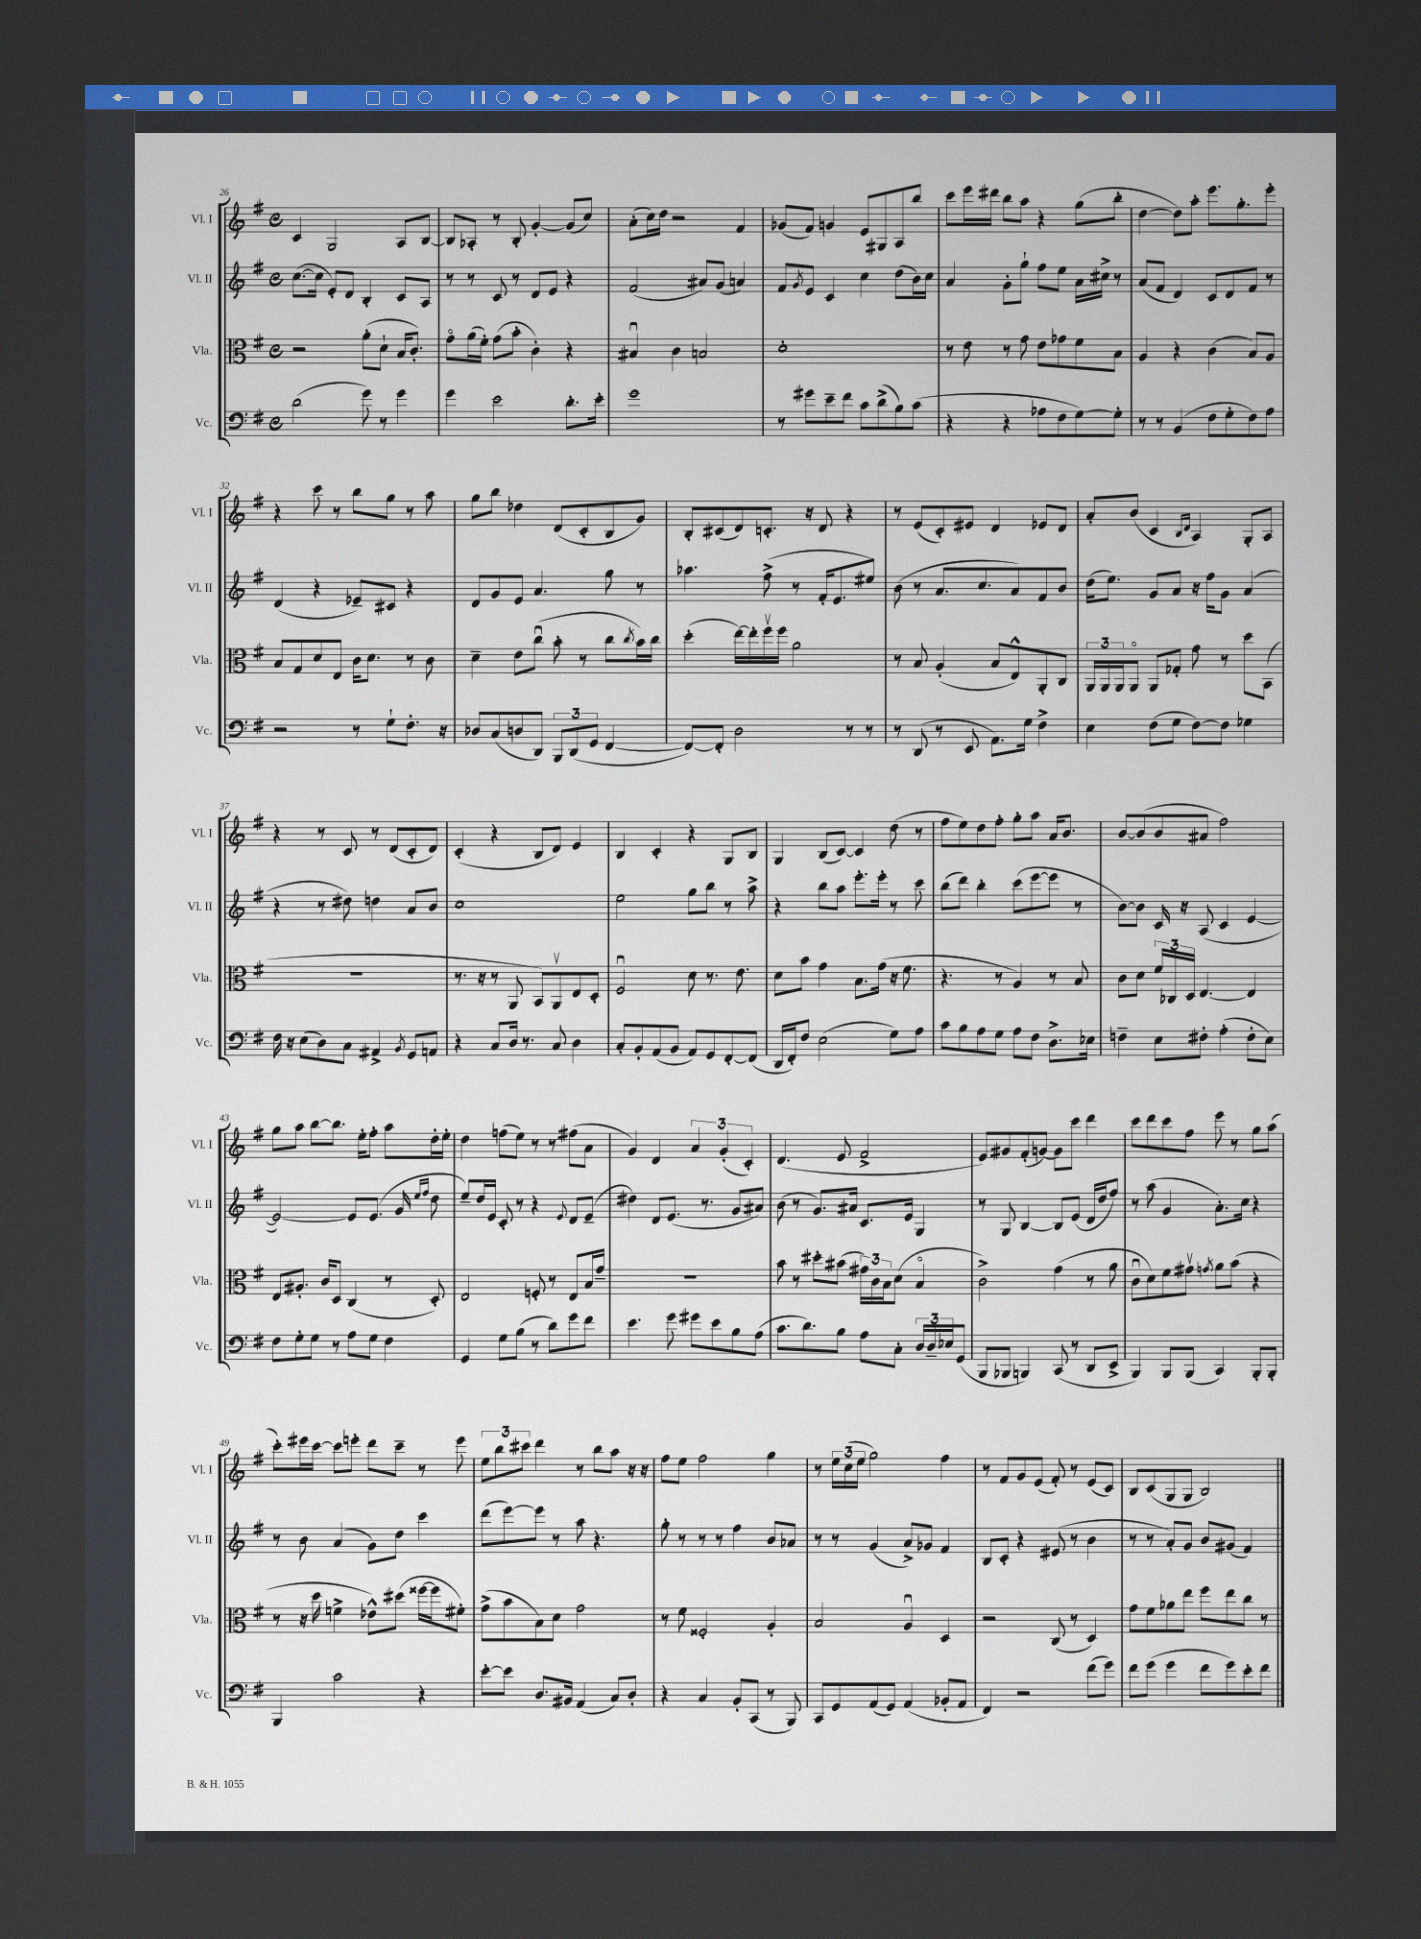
<<
\new StaffGroup <<
\new Staff = "s0" \with { instrumentName = "Vl. I" shortInstrumentName = "Vl. I" } {
    \clef treble \key g \major \defaultTimeSignature \time 4/4
    c'4 g2 a8 b8~ |
    b8 aes8-. r8 b8-. g'4~-. g'8( c''8) |
    a'8-.( c''16) d''16 r2 fis'4 |
    ges'8( fis'8) g'4 e'8 gis8 a8 b''8 |
    c'''8 e'''16 dis'''16 b''8 a''8 r4 g''8( b''8-. |
    d''4~ d''8) a''8-. e'''8. g''8.-. e'''8-. |
    r4 c'''8 r8 b''8 g''8 r8 a''8 |
    g''8 b''8 des''4 d'8( c'8-. b8 g'8) |
    b8-. cis'8( d'8) c'8.-. r16 d'8 r4 |
    r8 e'8( c'8-.) eis'8 d'4 ees'8 d'8 |
    a'8-. b'8( c'4 \grace { b16 d'16 } a4) g8-. a8 |
    r4 r8 c'8 r8 d'8( c'8-. d'8) |
    c'4-.( r4 b8 d'8) e'4 |
    b4 c'4-. r4 g8 b8 |
    g4 b8( c'8~) c'4 d''8( r8 |
    fis''8 e''8) d''8 fis''8-. g''8-. a''8 a'16 b'8. |
    b'8~ b'8( b'8 ais'8 fis''2) |
    g''8 a''8 b''8~ b''8. e''16-. fis''8-. a''8 d''16-. e''16-. |
    d''4 f''8( e''8) r8 r8 fis''8( a'8 |
    g'4) d'4 \tuplet 3/2 { a'4 g'4-.( c'4-.) } |
    d'4.( e'8 fis'2-> |
    e'8) gis'8 fis'8-.( g'8~) g'8 c'''8 d'''4 |
    c'''8 d'''8 c'''8 fis''8 e'''8 r8 g''8 a''8( |
    c'''8-.) eis'''16 c'''16~ c'''8 e'''8-. d'''8 c'''8-- r8 e'''8 |
    \tuplet 3/2 { e''8 b''8 cis'''8 } d'''4 r8 b''8 a''8 r16 r16 |
    fis''8 e''8 fis''2 g''4 |
    r8 \tuplet 3/2 { e''16 c''16( e''16 } g''2) fis''4 |
    r8 fis'8 g'8 e'8( fis'8-.) r8 e'8( c'8) |
    b8 c'8( g8 g8 b2) \bar "|." |
}
\new Staff = "s1" \with { instrumentName = "Vl. II" shortInstrumentName = "Vl. II" } {
    \clef treble \key g \major \defaultTimeSignature \time 4/4
    c''8.~( c''16 e'8-.) d'8 b4-. c'8 a8 |
    r8 r8 c'8 r8 d'8 e'8 r4 |
    fis'2( ais'8) g'8( a'4) |
    fis'8 \acciaccatura { g'8 } e'8 c'4 c''4 d''8( b'16) c''16 |
    a'4 g'8-. g''8-! fis''8 e''8 a'16 cis''16-> r8 |
    a'8( fis'8 d'4) c'8 d'8 fis'8 r8 |
    d'4( r4 ees'8--) cis'8 r4 |
    d'8 g'8 e'8 a'4. g''8 r8 |
    aes''4. fis''8->( r8 fis'16-. e'8. eis''8) |
    b'8( r8 a'8. c''8. a'8) fis'8 b'8 |
    d''16( e''8.) g'8 a'8 r16 fis''16 g'8 a'4( |
    r4 r8 dis''8) d''4 a'8 b'8 |
    c''1 |
    e''2 g''8 b''8 r8 a''8-> |
    r4 b''8 a''8 e'''8.-. e'''16-. r8 c'''8 |
    b''8( d'''8) b''4-. c'''8( e'''8~ e'''8 r8 |
    b'8~) b'8 c'16 r16 a8( c'4 e'4~ |
    e'2~) e'8 e'8.( g'16 \grace { e''16 fis''16 } d''8 |
    e''8--) d''16 e'16 c'8-. r8 r4 \appoggiatura { e'8 } d'8 e'8--( |
    dis''4) d'8 e'8.( r8. g'8 ais'8) |
    b'8( r8 g'8.) ais'16 c'8. e'16 g4 |
    r8 g8 b4~ b8 e'8( d'16 d''16 fis''8) |
    r8 a''8( g'4 a'8.-.) c''16 r4 |
    r8 b'8 a'4( g'8) d''8 c'''4 |
    d'''8( e'''8~) e'''8 r8 a''8 r4. |
    g''8-. r8 r8 r8 fis''4 b'8 aes'8 |
    r8 r8 g'4( a'8->) ges'8 fis'4 |
    b8 c'8-. r4 eis'8( r8 b'4 |
    r8 r8 a'8-.) g'8 b'8 gis'8( fis'4) \bar "|." |
}
\new Staff = "s2" \with { instrumentName = "Vla." shortInstrumentName = "Vla." } {
    \clef alto \key g \major \defaultTimeSignature \time 4/4
    r2 a'8-.( d'8-! b16 c'8.-.) |
    g'8\flageolet a'16( fis'16-.) g'8( b'8-. c'4-.) r4 |
    bis4\downbow c'4 b2 |
    d'1-. |
    r8 e'8 r8 g'8 e'8 ges'8 fis'8 b8 |
    a4 r4 c'4( b8) a8 |
    b8 g8 d'8 e8 c'16 d'8. r8 c'8 |
    d'4-- e'8 c''8\downbow( b'8-. r8 c''8 \acciaccatura { c''8 } b'16) c''16 |
    d''4-.( e''16~) e''16-. fis''16\upbow fis''16 a'2 |
    r8 b8 a4-.( b8 e8-^) a,8-. c8 |
    \tuplet 3/2 { a,16 a,16 a,16 } a,8\flageolet a,8 ges8-. g'8 r8 d''8 b,8( |
    R1 |
    r8. r16 r8 a,8 b,8) a,8\upbow e8 d8-. |
    fis2\downbow d'8 r8. e'8. |
    d'8 b'8 g'4 b8. g'16( r16 fis'8. |
    r4. r8 a4) r8 b8 |
    c'8 d'8 \tuplet 3/2 { fis'16 ces16 d16 } e4.~ e4 |
    e8 ais8.-. c'16 d8 c4( r8 d8-.) |
    e2 f8-. r8 e8 b16 g'16-- |
    R1 |
    b'8 r8 dis''8-. bis'8( \tuplet 3/2 { gis'16) c'16 b16 } d'8( b4\flageolet |
    c'2->) g'4( r8 a'8 |
    c'8\downbow d'8) fis'8 gis'8\upbow \acciaccatura { g'8 } a'8 b'8( r4 |
    r8 r16 d''16 f'4-> ees'8-^) dis''8( fisis''16~ fisis''16 fis'8-.) |
    g'8->( b'8 b8) d'8 g'2 |
    r8 fis'8 fisis2-. a4-. |
    b2 a4\downbow d4 |
    r2 c8( r8 d4) |
    g'8 fis'8 aes'8 e''8 fis''8 e''8 c''8 r8 \bar "|." |
}
\new Staff = "s3" \with { instrumentName = "Vc." shortInstrumentName = "Vc." } {
    \clef bass \key g \major \defaultTimeSignature \time 4/4
    d'2( g'8) r8 g'4 |
    g'4 e'2 d'8.-. e'16-. |
    g'1 |
    r8 gis'8 e'8-- fis'8 c'8 d'8->( b8) c'8( |
    r4 r4 aes8 fis8 g8~) g8-. |
    r8 r8 b,4( fis8 g8-. fis8) a8 |
    r2 r8 g8-! fis8.-. r16 |
    des8 c8( d8 d,8) \tuplet 3/2 { b,,8 d,8( g,8 } fis,4~ |
    fis,8~) fis,8-. d2 r8 r8 |
    r8 d,8( r8 e,8 a,8.) g16 fis4-> |
    e4 fis8( g8 fis8~) fis8 ges4 |
    fis16 r16 e8( d8) c8 ais,4-> \acciaccatura { b,8 } g,8 a,8 |
    r4 c8 d16 r8. c8 d4 |
    c8-. b,8-. a,8( b,8 a,8) g,8 fis,8~-. fis,8( |
    d,16 fis,16-.) fis8 e2( g8) a8 |
    c'8 b8 a8 g8 a8 fis8 d8.-> ees16 |
    f4-- e8 fis8-. a4-.( fis8-. e8) |
    fis8 g8-. g8 r8 a8 g8 fis4 |
    g,4 g8 b8( r8 d'8) g'8 fis'8 |
    e'4. g'8 gis'8 e'8 b8 a8( |
    c'8. d'8.) b8 a8 c8-. \tuplet 3/2 { d16 d16-- ees16 } g,8( |
    b,,8 bes,,8 b,,4) c,8( r8 d,8 e,8-> |
    b,,4) b,,8 b,,8( c,4) b,,8-. b,,8-. |
    b,,4 c'2 r4 |
    e'8~-. e'8 d8. bis,16 a,4( c8) d8-. |
    r4 c4 b,8-. c,8( r8 b,,8) |
    c,8 g,8 a,8( g,8) a,4( bes,8-. a,8 |
    fis,4) r2 fis'8( g'8) |
    fis'8 g'8( g'4 fis'8 g'8) e'8-. fis'8 \bar "|." |
}
>>
>>
\layout { \context { \Score currentBarNumber = #26 } }
